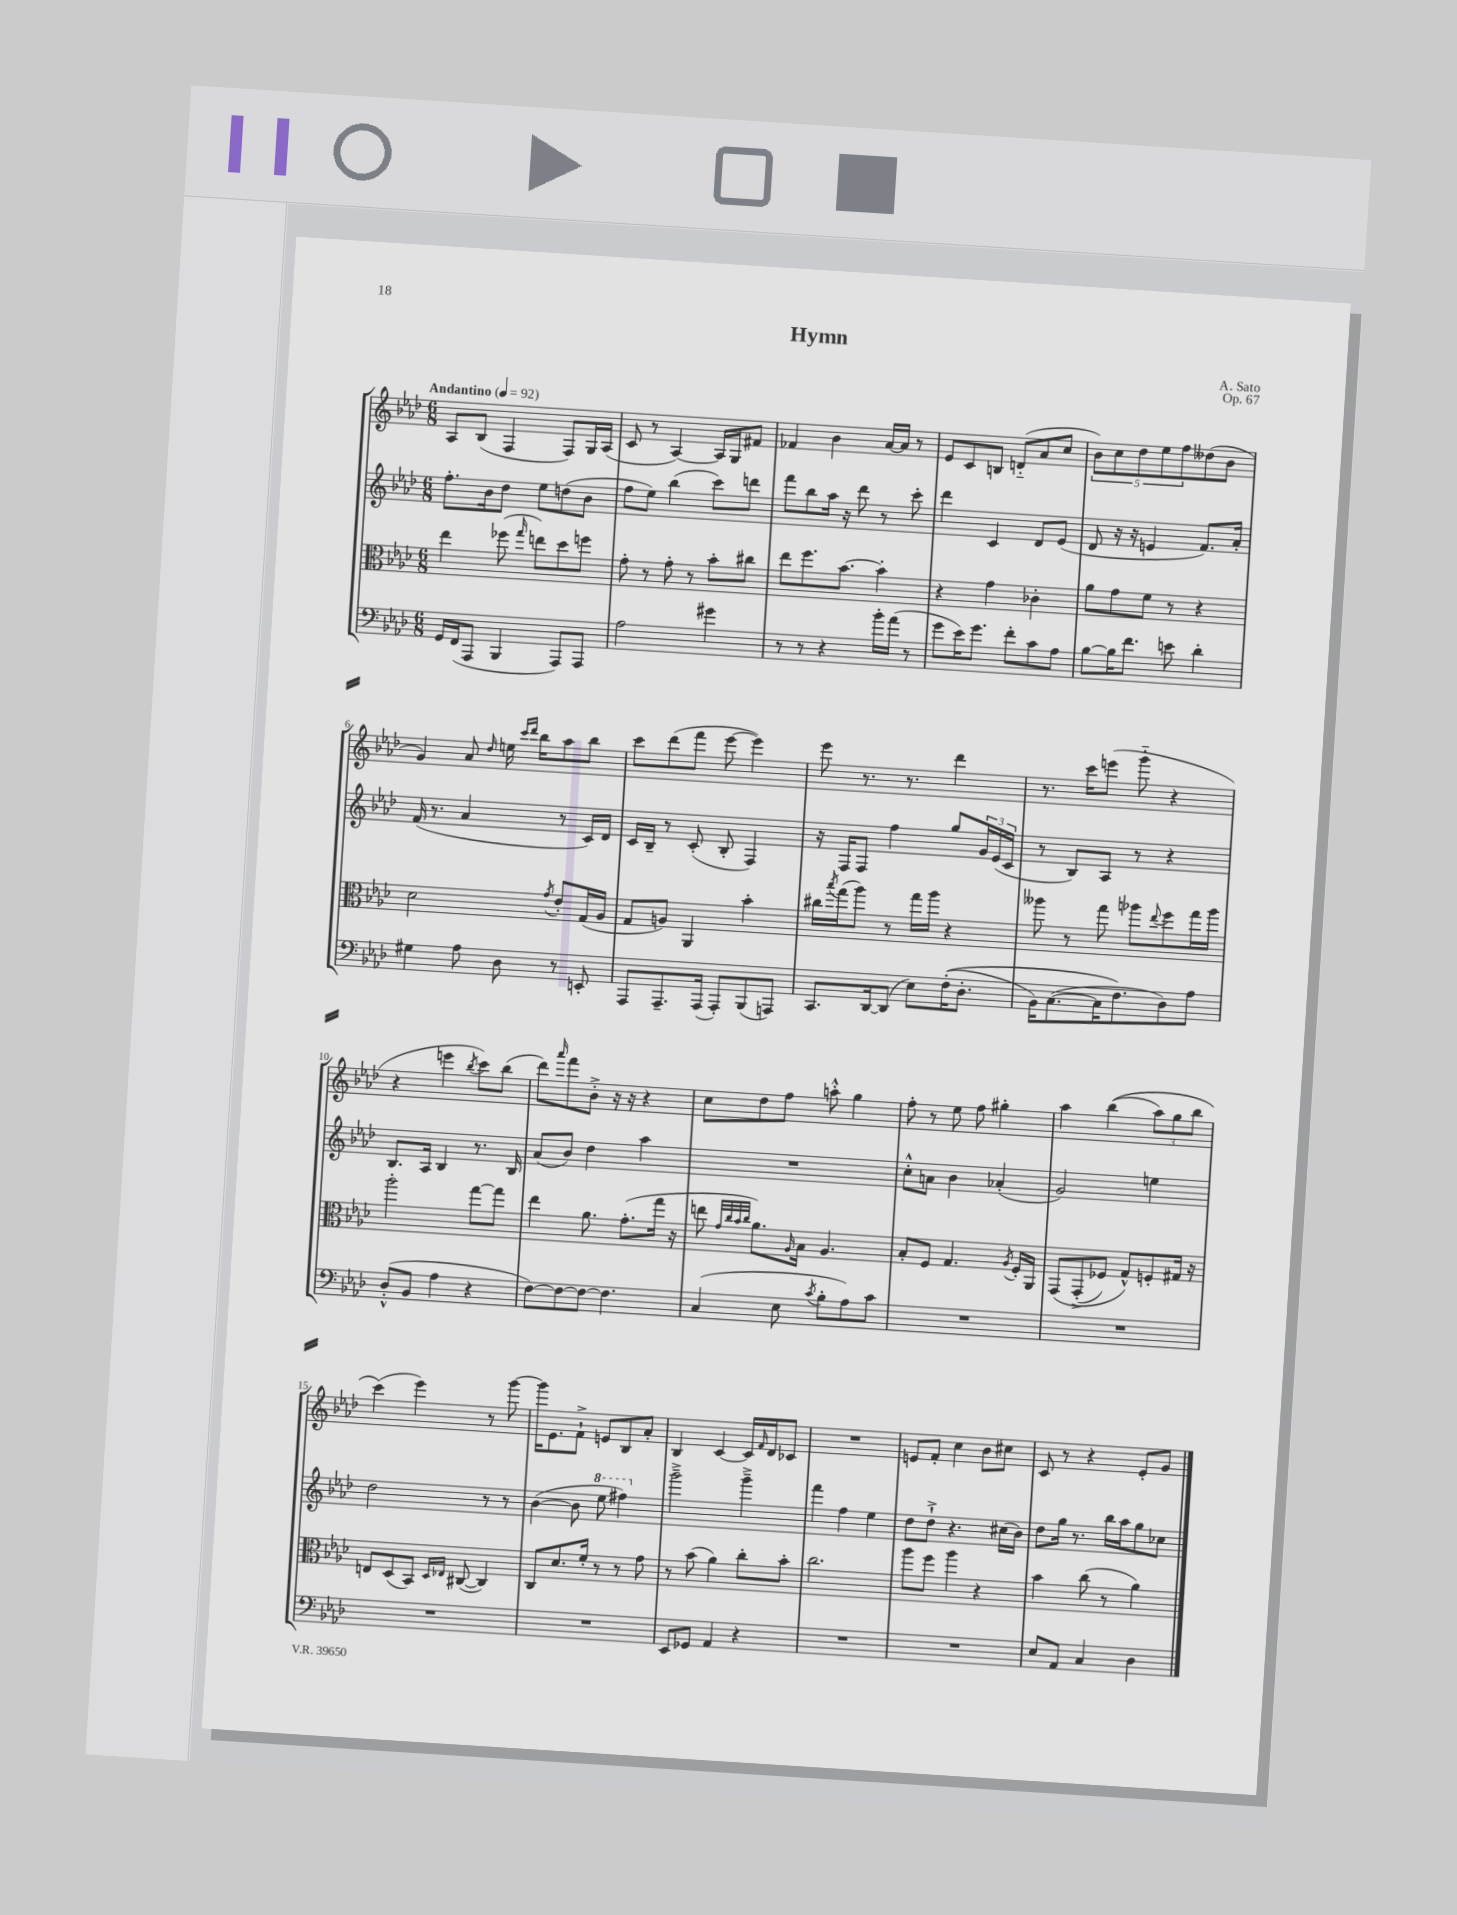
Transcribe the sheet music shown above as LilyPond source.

\header { title = "Hymn" composer = "A. Sato" opus = "Op. 67" }
<<
\new StaffGroup <<
\new Staff = "s0" {
    \clef treble \key aes \major \numericTimeSignature \time 6/8 \tempo "Andantino" 4 = 92
    aes8 bes8( f4 f8) g16 aes16( |
    c'8 r8 aes4~) aes16 g16 fis'8 |
    fes'4 bes'4 aes'16~ aes'16 r8 |
    ees'8 c'8 b8 d'8-_( aes'8 c''8 |
    \tuplet 5/4 { bes'8) c''8 des''8 ees''8 f''8 } deses''8( bes'8 |
    g'4) aes'8 \grace { des''16 } e''16 \grace { c'''16 des'''16 } bes''16 aes''8 bes''8 |
    c'''8 des'''8( f'''8 ees'''8~ ees'''4) |
    ees'''8 r8. r8. des'''4 |
    r8. c'''16 e'''8( g'''8-_ r4 |
    r4 e'''4 \acciaccatura { bes''8 } c'''8) bes''8( |
    des'''8) \grace { aes'''16 } f'''8 bes'8-.-> r16 r16 r4 |
    c''8 des''8 f''8 a''8-.-^ g''4 |
    f''8-. r8 ees''8 f''8 gis''4-. |
    aes''4 bes''4(\( \tuplet 3/2 { aes''8) g''8 bes''8 } |
    c'''4(\) ees'''4) r8 g'''8~ |
    g'''16 ees'8. f'8-!-> e'8 bes8 aes'8-. |
    bes4 c'4~ c'16 \grace { f'16 } des'16 ces'8 |
    R2. |
    e'8 f'8-. c''4 bes'8 cis''8 |
    c'8 r8 r4 ees'8-. g'8 \bar "|." |
}
\new Staff = "s1" {
    \clef treble \key aes \major \numericTimeSignature \time 6/8
    f''8.-. bes'16 des''8 ees''8 d''8( bes'8 |
    f''8 ees''8) bes''4( c'''8) d'''8 |
    f'''8 bes''8 aes''16 r16 des'''8 r8 c'''8-. |
    des'''4 c'4 des'8 ees'8( |
    des'8 r16 r16 e'4 f'8.) aes'16-. |
    f'16( r8. aes'4 r8 c'16) des'16 |
    c'16 bes16-- r8 c'8-.( bes8-. f4) |
    r16 f16 f8 f''4 g''8 \tuplet 3/2 { g'16 ees'16( c'16 } |
    r8 bes8) aes8 r8 r4 |
    bes8. aes16 bes4 r8. bes16 |
    aes'8( bes'8) des''4 aes''4 |
    R2. |
    c''8-.-^ a'8 bes'4 aes'4-.( |
    g'2) e''4 |
    des''2 r8 r8 |
    bes'4~( bes'8 \ottava #1 ees'''8 fis'''4) \ottava #0 |
    g'''2---> g'''4---> |
    f'''4 f''4 ees''4 |
    des''8 des''8-!-> r4. cis''16( bes'16) |
    des''8 g''16 r8. bes''16 aes''16 g''8 ces''8 \bar "|." |
}
\new Staff = "s2" {
    \clef alto \key aes \major \numericTimeSignature \time 6/8
    ees''4 fes''8( \grace { g''16 } e''8) des''8 f''8 |
    g'8-. r8 g'8-. r8 bes'8-. cis''8 |
    ees''8 f''8. bes'8.~ bes'4-. |
    r4 g'4 ces'4-. |
    aes'8 g'8 f'8 r8 r4 |
    des'2 \acciaccatura { g'8 } ees'8-. g16( aes16 |
    g8 a8) aes,4 bes'4-. |
    cis''16 \acciaccatura { bes''8 } g''16( aes''8) r8 g''16 aes''16 r4 |
    aeses''8 r8 g''8 aes''8 \appoggiatura { ees''8 } f''8 g''16 aes''16 |
    aes''2-. g''8~ g''8 |
    ees''4 aes'8. g'8.-.( g''16 r16 |
    e''8 \grace { g'32 c''32 bes'32 c''32 } aes'8.) \grace { aes16 } bes16 aes4. |
    bes8-. f8 g4. \acciaccatura { aes8 } f16-. aes,16 |
    g,8\( g,8-.->( fes8) g8-^\) f8-. gis16 r16 |
    e8 des8( bes,8) \grace { des16 ees16 } cis8~( cis4) |
    c8 des'8. f'16-. r8 r8 g'8 |
    r8 bes'8( aes'4) c''8-. bes'8-. |
    c''2. |
    aes''8 f''8 aes''4 r4 |
    bes'4 c''8( r8 aes'4) \bar "|." |
}
\new Staff = "s3" {
    \clef bass \key aes \major \numericTimeSignature \time 6/8
    g,16 f,16( aes,,8 bes,,4 aes,,8) aes,,8 |
    aes2 gis'4 |
    r8 r8 r4 bes'16-. aes'16( r8 |
    g'8 ees'16) g'8. f'8-. c'8 aes8 |
    bes8~ bes16 f'8. e'8 des'4-. |
    gis4 aes8 des8 r8 e,8-. |
    aes,,8 aes,,8.-- aes,,16( aes,,8-.) bes,,8( a,,8) |
    c,8. des,16~ des,8( ees8) f16-.(\( des8.-. |
    bes,16) c8.~( c16 f8.\) des8) aes8 |
    des8-.-^( bes,8 aes4 r4 |
    f8~) f8~ f8~ f4. |
    c4( ees8 \acciaccatura { c'8 } bes8-. aes8) c'8 |
    R2. |
    R2. |
    R2. |
    R2. |
    ees,8 ges,8 aes,4 r4 |
    R2. |
    R2. |
    ees8 aes,8 c4 des4 \bar "|." |
}
>>
>>
